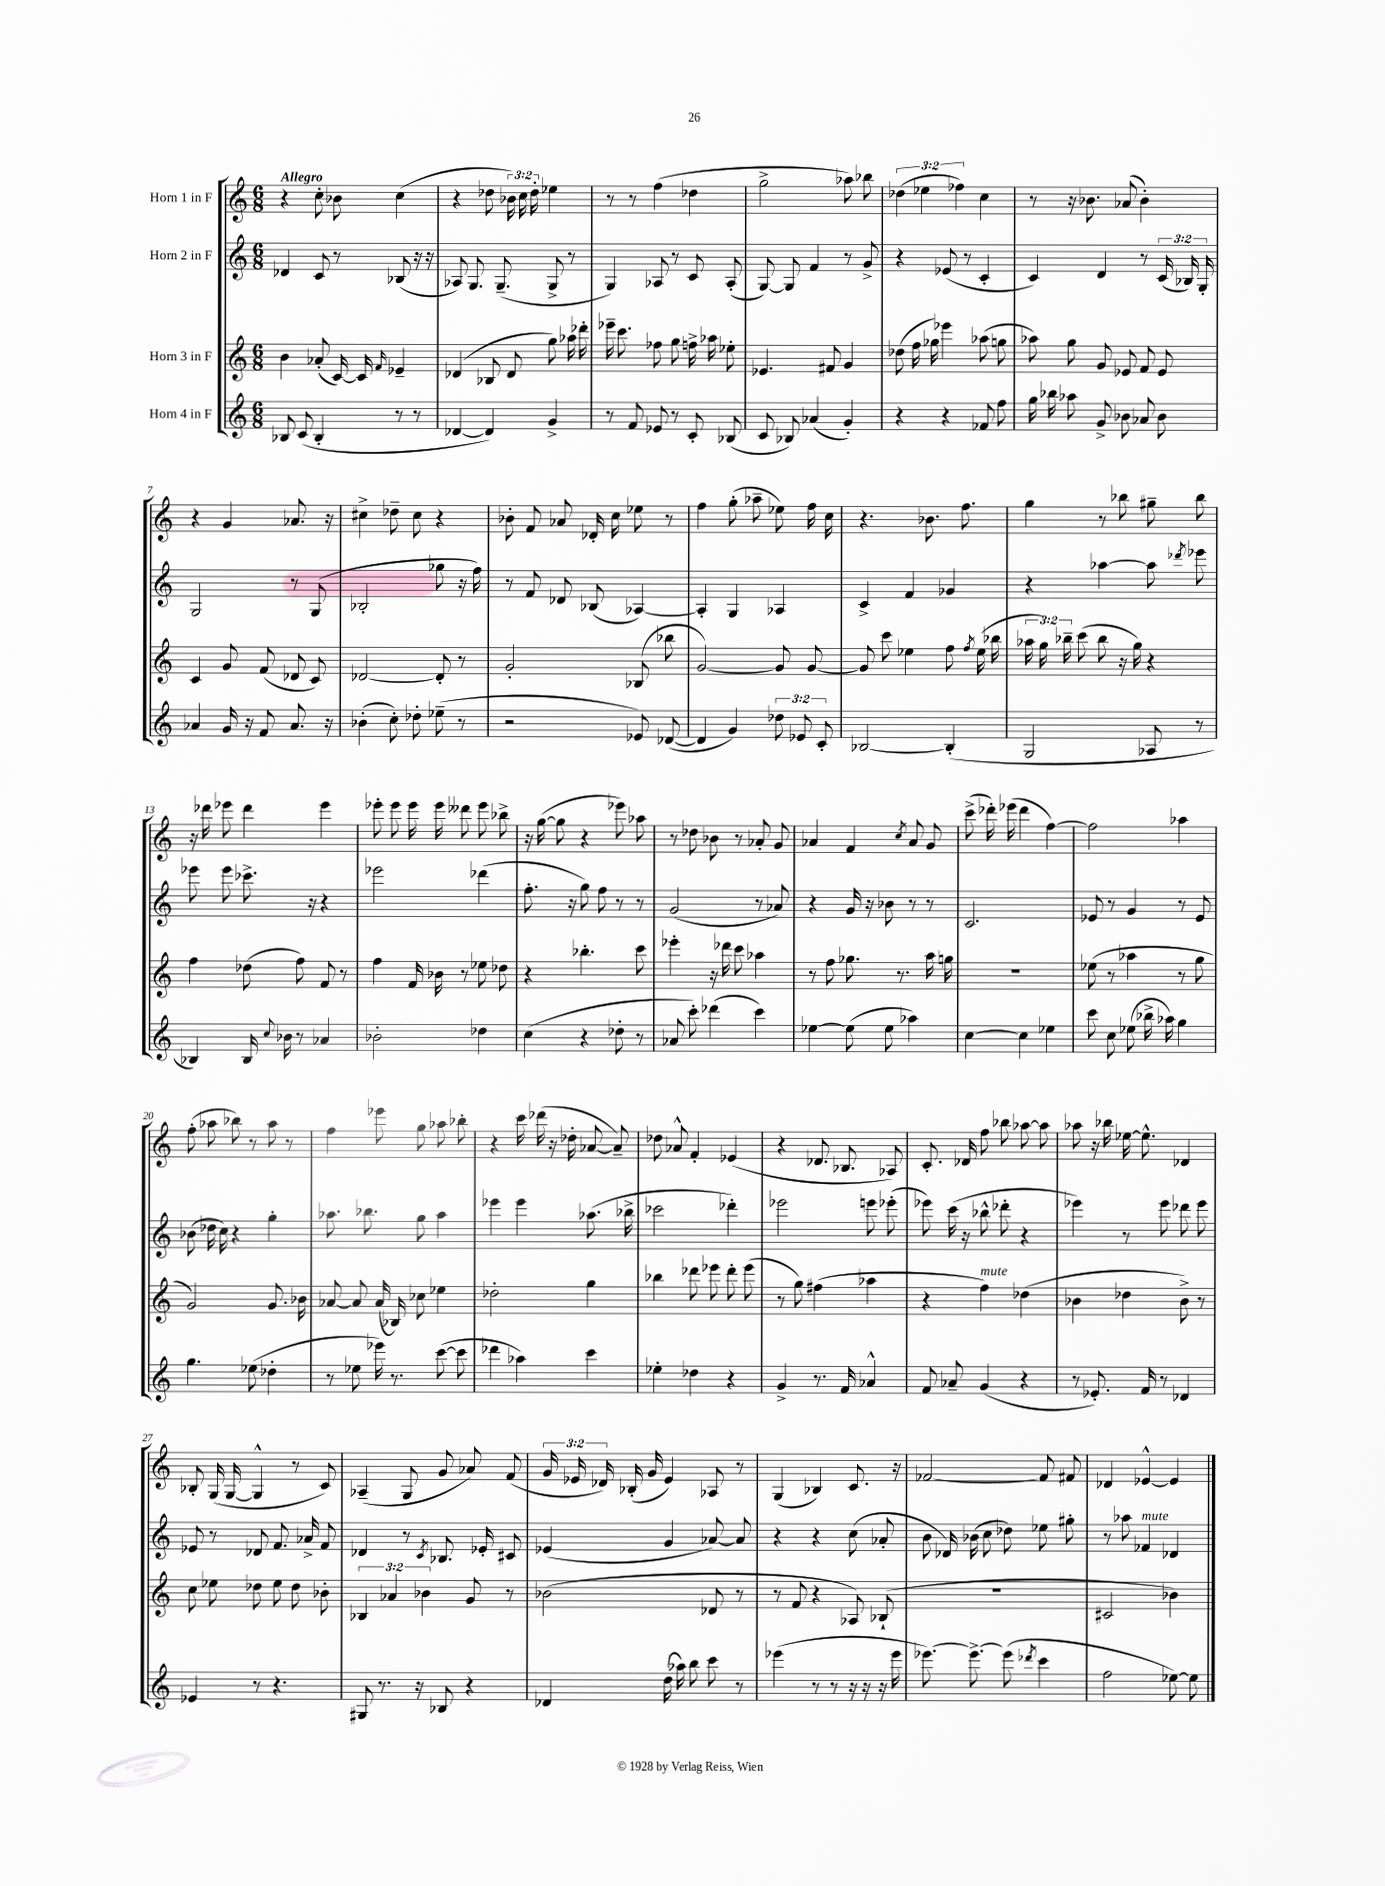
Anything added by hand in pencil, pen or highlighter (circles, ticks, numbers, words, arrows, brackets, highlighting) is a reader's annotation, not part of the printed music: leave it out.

**kern	**kern	**kern	**kern
*part4	*part3	*part2	*part1
*staff4	*staff3	*staff2	*staff1
*I"Horn 4 in F	*I"Horn 3 in F	*I"Horn 2 in F	*I"Horn 1 in F
*clefG2	*clefG2	*clefG2	*clefG2
*k[]	*k[]	*k[]	*k[]
*M6/8	*M6/8	*M6/8	*M6/8
=1	=1	=1	=1
!	!	!	!LO:TX:a:B:t=Allegro
8B-X/	4b\	4d-X/	4r
(8c/	.	.	.
4B-'/	(8a-X'/	8c/	8cc'\
.	[16c/)	8r	8b-X\
.	16c/]	.	.
.	16qqf/	.	.
8r	4e-X~/	(8B-X/	(4cc\
8r	.	16r	.
.	.	16r	.
=2	=2	=2	=2
[4d-X/	(4d-X/	8A-X/)	4r
.	.	8.G/	.
4d-/])	8B-X/	.	8dd-X\
.	.	(8.G~/	.
.	8d-/	.	24b-X\)
.	.	.	24cc\
.	.	.	24dd-'\
4g^/	8gg\)	8G^/	4ee-X\
.	16aa-X\	8r	.
.	16ddd-X'\	.	.
=3	=3	=3	=3
8r	16eee-X~\	4G/)	8r
.	8.ccc\	.	.
8f/	.	.	8r
8e-X/	8ff-X\	8A-X/	(4ff\
8r	8gg\	8r	.
8c'/	16ffn^\	8c/	4dd-X\
.	16aa-X\	.	.
(8B-X/	8ee-X'\	(8A-'/	.
=4	=4	=4	=4
8c/	4.e-X/	[8G/)	2gg^\
8B-X/)	.	8G/]	.
(4a-X/	.	4f/	.
.	8f#X/	.	.
4g'/)	4g/	8r	8aa-X\)
.	.	8g^/	8bb-X\
=5	=5	=5	=5
4r	(8dd-X\	4r	(6dd-X\
.	16ff\	.	.
.	.	.	6ee-X\
.	16gg-X\)	.	.
4r	4eee-X\	(8e-X/	.
.	.	.	6ff-X\)
.	.	8r	.
8f-X/	(8aa-X\	4c'/	4cc\
8ff\	8ggn\	.	.
=6	=6	=6	=6
16gg\	8aa-X\)	4c/)	8r
16bb-X\	.	.	.
8aa-X\	8gg\	.	16r
.	.	.	8.b-X\
8g^/	8g/	4d/	.
8b-X\	8e-X/	.	(8a-X/
8a-X/	8f/	8r	4b-'\)
8b-\	8e-/	(24c/	.
.	.	24B-X/)	.
.	.	24G'/	.
!!LO:LB:g=z
=7	=7	=7	=7
4a-X/	4c/	2G/	4r
16g/	8g/	.	4g/
16r	.	.	.
8f/	(8f/	.	.
8.a-/	8d-X/	8r	8.a-X/
.	8c/)	(8G/	.
16r	.	.	16r
=8	=8	=8	=8
(4b-X'\	[2d-X/	2B-X'/	4cc#X^\
8cc'\)	.	.	8dd-X~\
8dd-X'\	.	.	8cc#\
(8ee-X~\	8d-'/]	8gg-X\	4r
8r	8r	16r	.
.	.	16ff\)	.
=9	=9	=9	=9
2r	2g'/	8r	8b-X'\
.	.	8f/	8f/
.	.	8d-X/	8a-X/
.	.	(8B-X/	16d-X'/
.	.	.	16cc\
8e-X/)	(8B-X/	[4A-X/)	8ee-X\
([8d-X/	8bb-X\	.	8r
=10	=10	=10	=10
4d-/]	[2g/)	4A-'/]	4ff\
4g/)	.	4G/	(8gg'\
.	.	.	8aa-X~\
12dd-X\	8g/]	4A-X/	8ee-X\)
12e-X/	.	.	.
.	[8g/	.	16ff\
12c'/	.	.	.
.	.	.	16cc\
=11	=11	=11	=11
[2B-X/	8g/]	4c^/	4.r
.	8ccc\	.	.
.	4ee-X\	4f/	.
.	.	.	8.b-X\
(4B-'/]	8ff\	4g-X/	.
.	.	.	8.ff\
.	8qff/	.	.
.	(16ee-\	.	.
.	16bb-X\	.	.
=12	=12	=12	=12
2G/	24aa-X\	4r	4gg\
.	24gg\)	.	.
.	24bb-X~\	.	.
.	(8ccc\	.	.
.	8bb-\	[4aa-X\	8r
.	16r	.	8bb-X\
.	16gg\)	.	.
8A-X/	4r	8aa-\]	8gg#X~\
.	.	8qddd-X/	.
8r	.	8eee-X\	8bb-\
!!LO:LB:g=z
=13	=13	=13	=13
4B-X/)	4ff\	8eee-X\	16r
.	.	.	16ddd-X\
.	.	8eee-\	8eee-X\
16B-/	(8dd-X\	8.ccc-X^\	4ddd-\
8qqcc/	.	.	.
16b-X\	.	.	.
8r	8ff\)	.	.
.	.	16r	.
4a-X/	8f/	4r	4eee-\
.	8r	.	.
=14	=14	=14	=14
2b-X'\	4ff\	2eee-X\	8eee-X'\
.	.	.	8eee-\
.	16f/	.	16eee-\
.	16b-X\	.	16eee-\
.	8r	.	8ddd--X\
4dd-X\	8ee-X\	(4ddd-X\	8eee-\
.	8dd-X\	.	8bb-X^\
=15	=15	=15	=15
(4cc\	4r	8.ff'\	16r
.	.	.	([16gg\
.	.	.	8gg\]
.	.	16r	.
4r	4.bb-X'\	8gg\)	4r
.	.	8ff\	.
8dd-X'\	.	8r	8eee-X\)
8r	8ccc\	8r	8aa-X\
=16	=16	=16	=16
8a-X/	4eee-X'\	(2g/	8r
8ccc'\)	.	.	8dd-X\
(4ddd-X\	16r	.	8b-X\
.	16ddd-X\	.	.
.	8ccc\	.	8r
4ccc\)	4aa-X\	8r	8a-X'/
.	.	8a-X/)	8g/
=17	=17	=17	=17
[4ee-X\	8r	4r	4a-X/
.	8ff\	.	.
(8ee-\]	8.gg-X\	16g/	4f/
.	.	16r	.
8ee-\	.	8b-X\	.
.	8.r	.	.
.	.	.	8qcc/
4aa-X\)	.	8r	8a-/
.	16aa\	8r	8g/
.	16ggn\	.	.
=18	=18	=18	=18
[4cc\	2.r	2.c/	(8ccc^\
.	.	.	16ddd-X'\)
.	.	.	(16eee-X\
4cc\]	.	.	4ddd-\
4ee-X\	.	.	[4ff\)
=19	=19	=19	=19
8ccc\	(8ee-X\	8e-X/	2ff\]
8cc\	8r	8r	.
(8ee-X\	4aa-X\	4g/	.
16bb-X^\	.	.	.
16aa-X\)	.	.	.
4gg\	8r	8r	4aa-X\
.	8gg\	8e-/	.
!!LO:LB:g=z
=20	=20	=20	=20
4.gg\	2g/)	(8b-X\	(8ff'\
.	.	16dd-X\	8aa-X\
.	.	16cc\)	.
.	.	4r	8bb-X\)
(8ee-X\	.	.	8r
4dd-X'\	8.g/	4gg'\	8aa-\
.	.	.	8r
.	16b-X\	.	.
=21	=21	=21	=21
8r	[8a-X/	8.aa-X\	4ff\
8ee-X\	8a-/]	.	.
.	.	8.bb-X\	.
16eee-X\)	(16a-/	.	8eee-X\
8.r	16B-X/)	.	.
.	8cc-X\	8gg\	8gg\
([8ccc\	4ee-X\	4aa-\	8aa-X\
8ccc\]	.	.	8bb-X'\
=22	=22	=22	=22
4ddd-X\	2dd-X'\	4eee-X\	4r
4aa-X\)	.	4eee-\	16ccc\
.	.	.	(16ddd-X\
.	.	.	16r
.	.	.	16dd-X'\
4ccc\	4gg\	(8.aa-X\	[8a-X/
.	.	.	8a-~/])
.	.	16bb-X^\	.
=23	=23	=23	=23
4ee-X'\	4bb-X\	2ccc-X\	8dd-X\
.	.	.	8a-X^^/
4dd-X\	8ddd-X\	.	4f'/
.	8eee-X\	.	.
4r	8ddd-'\	4ddd-X'\)	(4e-X/
.	(8eee-\	.	.
=24	=24	=24	=24
4g^/	8r	2eee-X\	4r
.	8gg\)	.	.
8.r	(4ff#X\	.	8.d-X/
16f/	.	.	8.B-X/
4a-X^^/	4aa-X\	8eeen\	.
.	.	(8eee-X'\	8A-X/)
=25	=25	=25	=25
8f/	4r	8eee-X\)	8.c'/
8a-X~/	.	(16ccc\	.
.	.	16r	16d-X/
!	!LO:TX:a:i:t=mute	!	!
(4g/	4ff\)	8bb-X^^\	8ff\
.	.	8ddd-X'\	8bb-X\
4r	(4dd-X\	4r	[8aa-X\
.	.	.	8aa-\]
=26	=26	=26	=26
8r	4b-X\	4eee-X\)	8aa-X\
8.e-X'/)	.	.	16r
.	.	.	16bb-X\
.	4dd-X\	8r	[16ee-X\
16f/	.	.	8.ee-^^\]
8r	.	8eee-\	.
4d-X/	8b-^\)	8ddd-X\	4d-X/
.	8r	8eee-\	.
!!LO:LB:g=z
=27	=27	=27	=27
4e-X/	8cc\	8e-X/	8B-X'/
.	8ee-X\	8r	(16G/
.	.	.	[16G/
8r	8dd-X\	8d-X/	4G^^/]
4.r	8ee-\	8.f/	.
.	8dd-\	.	8r
.	.	16a-X^/	.
.	8b-X'\	8f/	8c/)
=28	=28	=28	=28
8G#X/	6B-X/	4d-X/	(4A-X~/
8.r	.	.	.
.	6a-X/	.	.
.	.	8r	8G/
16r	.	.	.
.	6b-X\	.	.
.	.	8qc/	.
8B-X/	.	8.B-X/	8g/
4r	8g/	.	8a-X/)
.	.	16e-X'/	.
.	8r	8c#X/	(8f/
=29	=29	=29	=29
4d-X/	(2b-X\	(4e-X/	24g/
.	.	.	24e-X/
.	.	.	24d-X/)
.	.	.	(16B-X'/
.	.	.	16g/
(16dd\	.	4g/	4e-/)
16aa-X\)	.	.	.
8bb\	.	.	.
8ccc\	8d-X/	[8a-X/)	8A-X/
8r	8r	8a-/]	8r
=30	=30	=30	=30
(4eee-X\	8r	4r	(4G/
.	8f/	.	.
8r	4r	4r	4B-X/)
8r	.	.	.
16r	8A-X/)	(8cc\	8.c/
16r	.	.	.
16r	(8B-X`/	8a-X'/	.
16eee-\	.	.	16r
=31	=31	=31	=31
[8.eee-X\)	2.r	8b\	[2f-X/
.	.	16d-X/)	.
8.eee-^\_	.	(16b-X\	.
.	.	8cc\	.
(8eee-\]	.	8dd-X\)	.
8qddd-X/	.	.	.
4ccc\	.	8ee-X\	8f-/]
.	.	8gg#X'\	8f#X/
=32	=32	=32	=32
2ff\	2c#X/	8r	4d-X/
.	.	8aa-X\	.
!	!	!LO:TX:a:i:t=mute	!
.	.	4f-X/	[4e-X^^/
[8ee-X\)	4b-X\)	4d-X/	4e-/]
8ee-\]	.	.	.
==	==	==	==
*-	*-	*-	*-
